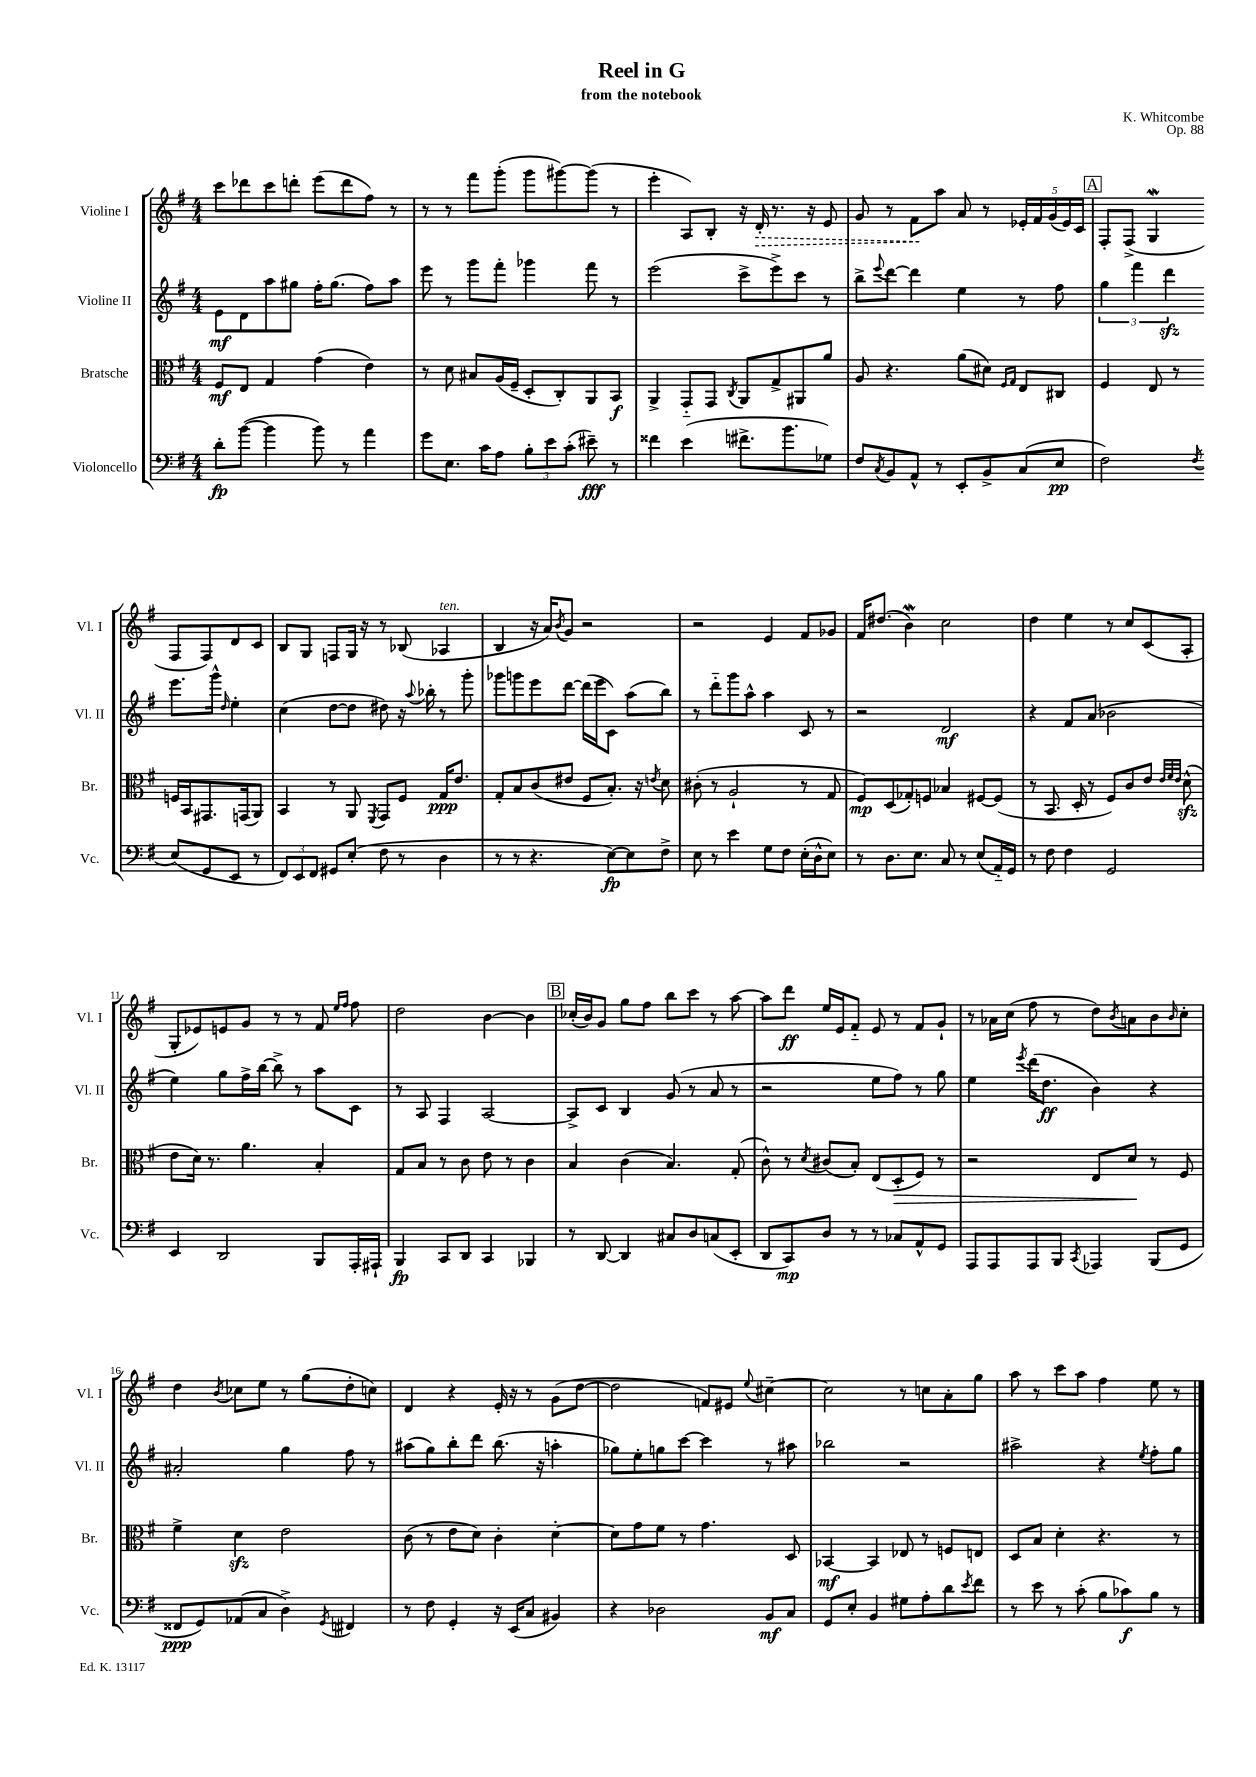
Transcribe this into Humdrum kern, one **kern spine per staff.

**kern	**kern	**kern	**kern
*staff4	*staff3	*staff2	*staff1
*clefF4	*clefC3	*clefG2	*clefG2
*k[f#]	*k[f#]	*k[f#]	*k[f#]
*M4/4	*M4/4	*M4/4	*M4/4
8d'\L	8F#/L	8e\L	8ccc\L
([8b\J	8E/J	8d\	8ddd-\
4b\]	4G/	8aa\	8ccc\
.	.	8gg#\J	8ddd'\J
8b\)	(4g\	16ff#'\LK	(8eee\L
.	.	(8.gg#\J	.
8r	.	.	8ddd\
4a\	4e\)	8ff#\L)	8ff#\J)
.	.	8aa\J	8r
=	=	=	=
8g\L	8r	8eee\	8r
8.E\J	8d\	8r	8r
.	8B#/L	8ggg\L	8fff#\L
16c\LK	.	.	.
8A\J	(16A/L	8fff#'\J	(8ggg'\J
.	16F#~/JJ	.	.
12B'\L	8D'/L	4ggg-\	8ggg\L
12e\	.	.	.
.	8C'/)	.	[8ggg#\)
(12c'\J	.	.	.
8e#~\)	8AA/	8fff#\	(8ggg#\]J
8r	8BB/J	8r	8r
=	=	=	=
4f##\	4AA^/	(2eee\	4eee'\
(4e\	8GG'~/L	.	8A/L)
.	8GG/J	.	8B'/J
.	8qC/	.	.
8.f#^\L	8AA/L	8ccc^\L	16r
.	.	.	16d'/
.	8G^/	8eee^\)	8.r
8.b\	.	.	.
.	8AA#/	8ccc\J	.
.	.	.	16r
8G-\J)	8a/J	8r	8e/
=	=	=	=
8F#/L	8A/	8bb^\L	8g/
8qC/	.	8qqeee/	.
8BB/	4.r	[8ddd\J	8r
8AA^^/J	.	4ddd\]	8f#\L
8r	.	.	8aa\J
8EE'/L	(8a\L	4ee\	8a/
8BB^/	8d#\J)	.	8r
.	16qqF#/LL	.	.
.	16qqG/JJ	.	.
(8C/	8E/L	8r	20e-'/LL
.	.	.	20f#/
.	.	.	(20g/
8E/J	8C#/J	8ff#\	.
.	.	.	20e-/)
.	.	.	20c/JJ
=	=	=	=
2F#\)	4F#/	6gg\	8F#'/L
.	.	.	(8F#^/J
.	.	6fff#\	.
.	8E/	.	4G/
.	.	6ddd\	.
.	8r	.	.
8qF#/	.	.	.
(8E/L	16F/LL	8.eee\L	8F#/L
.	16BB/J	.	.
8GG/	8.GG#/	.	8F#/)
.	.	16ggg^^\Jk	.
.	.	16qqdd/	.
8EE/J	.	4ee'\	8d/
.	(16GG/k	.	.
8r	8AA/J)	.	8c/J
=	=	=	=
12FF#/L)	4BB/	(4cc\	8B/L
12EE/	.	.	.
.	.	.	8G/J
12FF#/J	.	.	.
8GG#/L	8r	[8dd\L	8F/L
(8E'/J	8AA/	8dd\]J	16G/Jk
.	.	.	16r
.	8qFF#/	.	.
8F#\	8GG/L	8dd#\)	8r
8r	8F#/J	16r	(8B-/
.	.	8qqaa/	.
.	.	16bb-'\	.
4D\	16G/LK	8r	4A-/
.	8.e/J	.	.
.	.	8ggg'\	.
=	=	=	=
8r	8G'/L	8ggg-\L	4B/
8r	8B/	8ggg\	.
4.r	(8c/	8eee\	16r
.	.	.	16a/LK)
.	.	.	8qb/
.	8e#/J	[8ddd\J	8g/J
.	8F#/L	(16ddd\]LL	2r
.	.	16eee\J	.
[8E\L)	8.B'/J)	8c\J)	.
8E\]	.	(8aa\L	.
.	16r	.	.
.	8qe/	.	.
8F#^\J	8d\	8bb\J)	.
=	=	=	=
8E\	(8c#'\	8r	2r
8r	8r	8ddd'~\L	.
4e\	2A`/	8ggg\	.
.	.	8aa^^\J	.
8G\L	.	4aa\	4e/
8F#\J	.	.	.
(16E'\LL	8r	8c/	8f#/L
16D^^\J	.	.	.
8E\J)	8G/	8r	8g-/J
=	=	=	=
8r	8F#/L)	2r	16f#/LK
.	.	.	(8.dd#/J
8.D\L	(8D/	.	.
.	8G-'/)	.	4b\)
8.E\J	.	.	.
.	8F/J	.	.
8C/	4B-/	2d/	2cc\
8r	.	.	.
(8E/L	[8F#/L	.	.
16AA'~/L)	(8F#/]J	.	.
16GG/JJ	.	.	.
=	=	=	=
8r	8r	4r	4dd\
8F#\	8.BB/	.	.
4F#\	.	8f#/L	4ee\
.	16D'/	.	.
.	8r	(8a/J	.
2GG/	8F#/L)	2b-\	8r
.	8c/	.	8cc/L
.	8e/J	.	(8c/
.	32qqe/LLL	.	.
.	32qqf#/	.	.
.	32qqe/JJJ	.	.
.	(8d^^\	.	8A'/J
=	=	=	=
4EE/	8e\L	4ee\)	8G'/L
.	16d\Jk)	.	8e-/)
.	8.r	.	.
2DD/	.	8gg\L	8e/
.	4.a\	16ff#^\L	8g/J
.	.	[16bb\JJ	.
.	.	8bb^\]	8r
.	.	8r	8r
8BBB/L	4B'/	8aa\L	8f#/
.	.	.	16qqee/LL
.	.	.	16qqff#/JJ
16AAA'/L	.	8c\J	8ff#\
16AAA#`/JJ	.	.	.
=	=	=	=
4BBB/	8G/L	8r	2dd\
.	8B/J	8A/	.
8CC/L	8r	4F#/	.
8DD/J	8c\	.	.
4CC/	8e\	[2A/	[4b\
.	8r	.	.
4BBB-/	4c\	.	4b\]
=	=	=	=
8r	4B/	8A^/]L	(16cc-'/LL
.	.	.	16b/J)
[8DD/	.	8c/J	8g/J
4DD/]	(4c\	4B/	8gg\L
.	.	.	8ff#\J
8C#/L	4.B/)	(8g/	8bb\L
8D/	.	8r	8ccc\J
(8C/	.	8a/	8r
8EE'/J	(8G'/	8r	[8aa\
=	=	=	=
8DD/L	8c^^\)	2r	8aa\]L
8CC/)	8r	.	8ddd\J
.	8qd/	.	.
8D/J	(8c#/L	.	16ee/LL
.	.	.	16e/J
8r	8B'/J)	.	8f#'~/J
8r	(8E/L	8ee\L	8e/
8C-/L	8D'/	8ff#\J)	8r
8AA^^/	8F#/J)	8r	8f#/L
8GG/J	8r	8gg\	8g`/J
=	=	=	=
8AAA/L	2r	4ee\	8r
8AAA/	.	.	16a-\LL
.	.	.	(16cc\JJ
.	.	8qeee/	.
8AAA/	.	(16ddd\LK	8ff#\
.	.	8.dd\J	.
8BBB/J	.	.	8r
8qCC/	.	.	.
4AAA-/	8E/L	4b\)	8dd\L)
.	.	.	8qb/
.	8d/J	.	8a\
(8BBB/L	8r	4r	8b\
.	.	.	16qqb/
8GG/J	8F#/	.	8cc'\J
=	=	=	=
8FF##/L	4f#^\	2a#'/	4dd\
8GG/)	.	.	.
.	.	.	8qb/
(8AA-/	4d\	.	8cc-\L
8C/J	.	.	8ee\J
4D^\)	2e\	4gg\	8r
.	.	.	(8gg\L
8qGG/	.	.	.
4FF#/	.	8ff#\	8dd'\
.	.	8r	8cc\J)
=	=	=	=
8r	(8c\	(8aa#\L	4d/
8F#\	8r	8gg\)	.
4GG'/	8e\L	8bb'\	4r
.	8d\J)	8ddd\J	.
16r	4c'\	(8.bb\	16e'/
(16EE/LK	.	.	16r
8C/J	.	.	8r
.	.	16r	.
4BB#/)	[4d'\	4aa'\	(8g\L
.	.	.	[8dd\J
=	=	=	=
4r	8d\]L	8gg-\L)	2dd\]
.	8g\	8ee'\	.
2D-\	8f#\J	8gg\	.
.	8r	[8ccc\J	.
.	4.g\	4ccc\]	8f/L)
.	.	.	8e#/J
.	.	.	8qqee/
8BB/L	.	8r	[4cc#~\
8C/J	8D/	8aa#\	.
=	=	=	=
8GG/L	[4BB-/	2bb-\	2cc#\]
8E'/J	.	.	.
4BB/	4BB-/]	.	.
8G#\L	8E-/	2r	8r
8A'\	8r	.	8cc\L
8d\	8F/L	.	8a'\
8qe/	.	.	.
8f#\J	8E/J	.	8gg\J
=	=	=	=
8r	8D/L	2aa#^\	8aa\
8e\	8B/J	.	8r
8r	4d'\	.	8ccc\L
(8c'\	.	.	8aa\J
8B\L	4.r	4r	4ff#\
8c-\)	.	.	.
.	.	8qee/	.
8B\J	.	8ff#'\L	8ee\
8r	8r	8gg\J	8r
==	==	==	==
*-	*-	*-	*-
